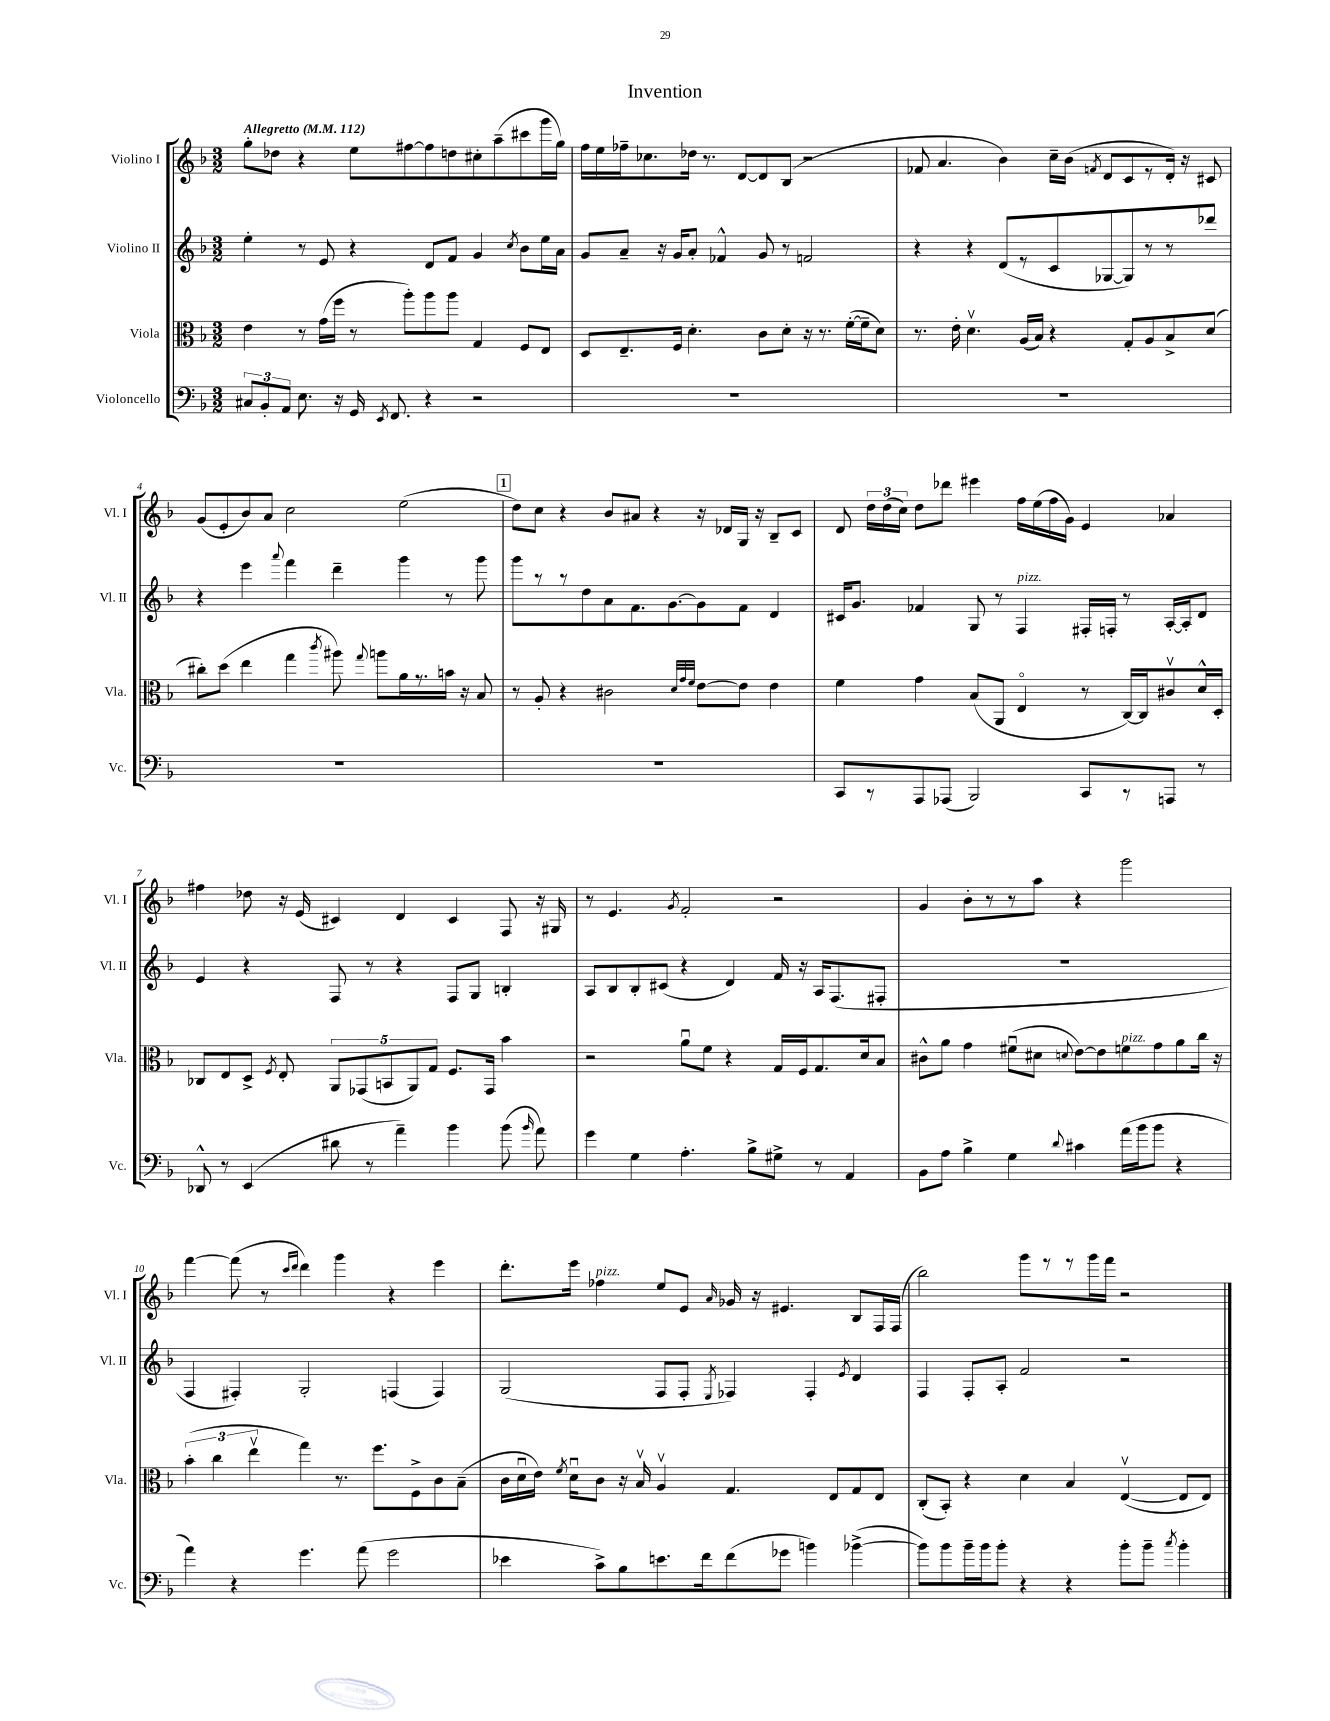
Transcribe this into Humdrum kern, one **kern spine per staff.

**kern	**kern	**kern	**kern
*part4	*part3	*part2	*part1
*staff4	*staff3	*staff2	*staff1
*I"Violoncello	*I"Viola	*I"Violino II	*I"Violino I
*I'Vc.	*I'Vla.	*I'Vl. II	*I'Vl. I
*clefF4	*clefC3	*clefG2	*clefG2
*k[b-]	*k[b-]	*k[b-]	*k[b-]
*M3/2	*M3/2	*M3/2	*M3/2
*MM112	*MM112	*MM112	*MM112
=1	=1	=1	=1
!	!	!	!LO:TX:a:B:t=Allegretto
12C#X/L	4e\	4ee'\	8gg'\L
12BB-'/	.	.	.
.	.	.	8dd-X\J
12AA/J	.	.	.
8.E\	8r	8r	4r
.	(16g\LL	8e/	.
16r	16ff\JJ	.	.
16GG/	8r	4r	8ee\L
8qEE/	.	.	.
8.FF/	.	.	.
.	8aa'\L)	.	[8ff#X\
4r	8aa\	8d/L	8ff#\]
.	8aa\J	8f/J	8ddn\
2r	4G/	4g/	8cc#X'\
.	.	.	(8aa~\
.	.	8qcc/	.
.	8F/L	8b-\L	8ccc#X\
.	8E/J	16ee\L	16ggg\L
.	.	16a\JJ	16gg\JJ)
=2	=2	=2	=2
1.r	8D/L	8g/L	16ff\LL
.	.	.	16ee\
.	8.E~/	8a~/J	16ff-X~\J
.	.	.	8.cc-X\
.	.	16r	.
.	16F/Jk	16g/KL	.
.	4.d'\	8a'/J	16dd-X\Jk
.	.	.	8.r
.	.	4f-X^^/	.
.	.	.	[8d/L
.	8c\L	8g/	8d/]
.	8d'\J	8r	(8B-/J
.	16r	2fn/	2r
.	8.r	.	.
.	([16f'\LL	.	.
.	16f~\J]	.	.
.	8d\J)	.	.
=3	=3	=3	=3
1.r	8.r	4r	8f-X/
.	.	.	4.a/
.	16e'\	.	.
.	4.dv\	4r	.
.	.	(8d/L	4b-\)
.	(16A/LL	8r	.
.	16B-/JJ)	.	.
.	4r	8c/	16cc~\LL
.	.	.	(16b-\JJ
.	.	.	8qfn/
.	.	[8G-X/	8d/L
.	8G'/L	8G-/])	8c/
.	8A/	8r	8r
.	8B-^/	8r	16d'/Jk)
.	.	.	16r
.	(8d/J	8ddd-X/J	8c#X/
!!LO:LB:g=z
=4	=4	=4	=4
1.r	8cc#X'\L)	4r	(8g/L
.	(8dd\J	.	8e'/
.	4ee\	4eee\	8b-/)
.	.	.	8a/J
.	.	8qqaaa/	.
.	4gg\	4fff\	2cc\
.	8qccc/	.	.
.	8aa#X\)	4ddd~\	.
.	8qqgg/	.	.
.	8aan\L	.	.
.	16a\L	4ggg\	(2ee\
.	8.r	.	.
.	16bn\JJ	8r	.
.	16r	.	.
.	8B-/	8ggg\	.
!!LO:REH:place=s1:t=1
=5	=5	=5	=5
1.r	8r	8ggg\L	8dd\L)
.	8A'/	8r	8cc\J
.	4r	8r	4r
.	.	8dd\	.
.	2c#X\	8a\	8b-/L
.	.	8.f\	8a#X/J
.	.	.	4r
.	.	[8.g\	.
.	32qqd/LLL	.	.
.	32qqg/	.	.
.	32qqf/JJJ	.	.
.	[8e\L	8g\]	16r
.	.	.	16d-X/LL
.	8e\J]	8f\J	16G/JJ
.	.	.	16r
.	4e\	4d/	8B-~/L
.	.	.	8c/J
=6	=6	=6	=6
8CC/L	4f\	16c#X/KL	8d/
.	.	8.g/J	.
8r	.	.	24dd\LL
.	.	.	(24dd\
.	.	.	24cc\JJ)
8AAA/	4g\	4f-X/	8dd\L
(8AAA-X/J	.	.	8ddd-X\J
2BBB-/)	(8B-/L	8G/	4eee#X\
.	8AA/J	8r	.
!	!	!LO:TX:a:i:t=pizz.	!
.	4E/	4F/	16ff\LL
.	.	.	(16ee\
.	.	.	16ff\
.	.	.	16g\JJ)
8CC/L	8r	16F#X'/LL	4e/
.	.	16Fn'/JJ	.
8r	[16C/LL)	8r	.
.	16C/J]	.	.
8AAAn/J	8c#Xv/	[16A'/LL	4a-X/
.	.	16A'/J]	.
8r	16d^^/L	8d/J	.
.	16D'/JJ	.	.
!!LO:LB:g=z
=7	=7	=7	=7
8DD-X^^/	8C-X/L	4e/	4ff#X\
8r	8E/	.	.
(4EE/	8D^/J	4r	8dd-X\
.	8qF/	.	.
.	8E'/	.	16r
.	.	.	(16e/
8d#X\	10AA/L	8F/	4c#X/)
.	(10GG-X/	.	.
8r	.	8r	.
.	10BBn/	.	.
4a~\)	.	4r	4d/
.	10AA/)	.	.
.	10G/J	.	.
4b-\	8.F/L	8F/L	4c#/
.	.	8G/J	.
.	16GG-/Jk	.	.
(8b-\	4b-\	4Bn'/	8F/
16qqb-/	.	.	.
8a\)	.	.	16r
.	.	.	16G#X/
=8	=8	=8	=8
4g\	2r	8A/L	8r
.	.	8B-/	4.e/
4G\	.	8B-'/	.
.	.	(8c#X/J	.
.	.	.	8qg/
4.A'\	8au\L	4r	2f'/
.	8f\J	.	.
.	4r	4d/)	.
8B-^\L	.	.	.
8G#X^\J	16G/LL	16f/	2r
.	16F/J	16r	.
8r	8.G/	16A/KL	.
.	.	(8.F/	.
4AA/	.	.	.
.	16d/k	.	.
.	8B-/J	8F#X'/J	.
=9	=9	=9	=9
8BB-\L	8c#X^^\L	1.r	4g/
8A\J	8a\J	.	.
4B-^\	4g\	.	8b-'\L
.	.	.	8r
4G\	(8f#Xu\L	.	8r
.	8d#X\J	.	8aa\J
8qqd/	8qqdn/	.	.
4c#X\	[8e\L)	.	4r
.	8e\]	.	.
!	!LO:TX:a:i:t=pizz.	!	!
(16a\LL	8fn\	.	2ggg\
16b-\J	.	.	.
8b-\J	8g\	.	.
4r	8a\	.	.
.	16cc\Jk	.	.
.	16r	.	.
!!LO:LB:g=z
=10	=10	=10	=10
4a\)	(6b-'\	4F/	[4fff\
.	6cc\	.	.
4r	.	4F#X'/)	(8fff\]
.	6eev\	.	.
.	.	.	8r
.	.	.	16qqccc/LL
.	.	.	16qqddd/JJ
4.g\	4gg\)	2G'/	4ddd\)
.	8.r	.	4ggg\
(8a\	.	.	.
.	8.ff\L	.	.
2g\	.	(4Fn/	4r
.	8F^\	.	.
.	8c\	4F/)	4eee\
.	(8B-~\J	.	.
=11	=11	=11	=11
4e-X\	16c\LL	(2G/	8.ddd'\L
.	16du\	.	.
.	16e\JJ)	.	.
.	8qf/	.	.
.	16du\KL	.	16eee\Jk
!	!	!	!LO:TX:a:i:t=pizz.
8c^\L)	8c\J	.	4ff-X\
8B-\	16r	.	.
.	16B-v/	.	.
8.en\	4Av/	8F/L	8ee/L
.	.	8F'/J	8e/J
16f\k	.	.	.
.	.	8qE/	16qqa/
(8f\	4.G/	4F-X/)	16g-X/
.	.	.	16r
8g-X\J	.	.	4.e#X/
4bn\)	.	4F-'/	.
.	8E/L	.	.
.	.	8qe/	.
([4b-X^\	8G/	4d/	8B-/L
.	8E/J	.	16F/L
.	.	.	(16F/JJ
=12	=12	=12	=12
8b-\L])	(8C'/L	4F/	2bb-\)
8b-\	8BB-'/J)	.	.
16b-~\L	4r	8F'/L	.
16b-\J	.	.	.
8b-'\J	.	8A'/J	.
4r	4d\	2f/	8ggg\L
.	.	.	8r
4r	4B-/	.	8r
.	.	.	16ggg\L
.	.	.	16fff\JJ
8b-'\L	([4Ev/	2r	2r
8b-~\J	.	.	.
8qcc/	.	.	.
4b-'\	8E/L]	.	.
.	8E/J)	.	.
==	==	==	==
*-	*-	*-	*-
